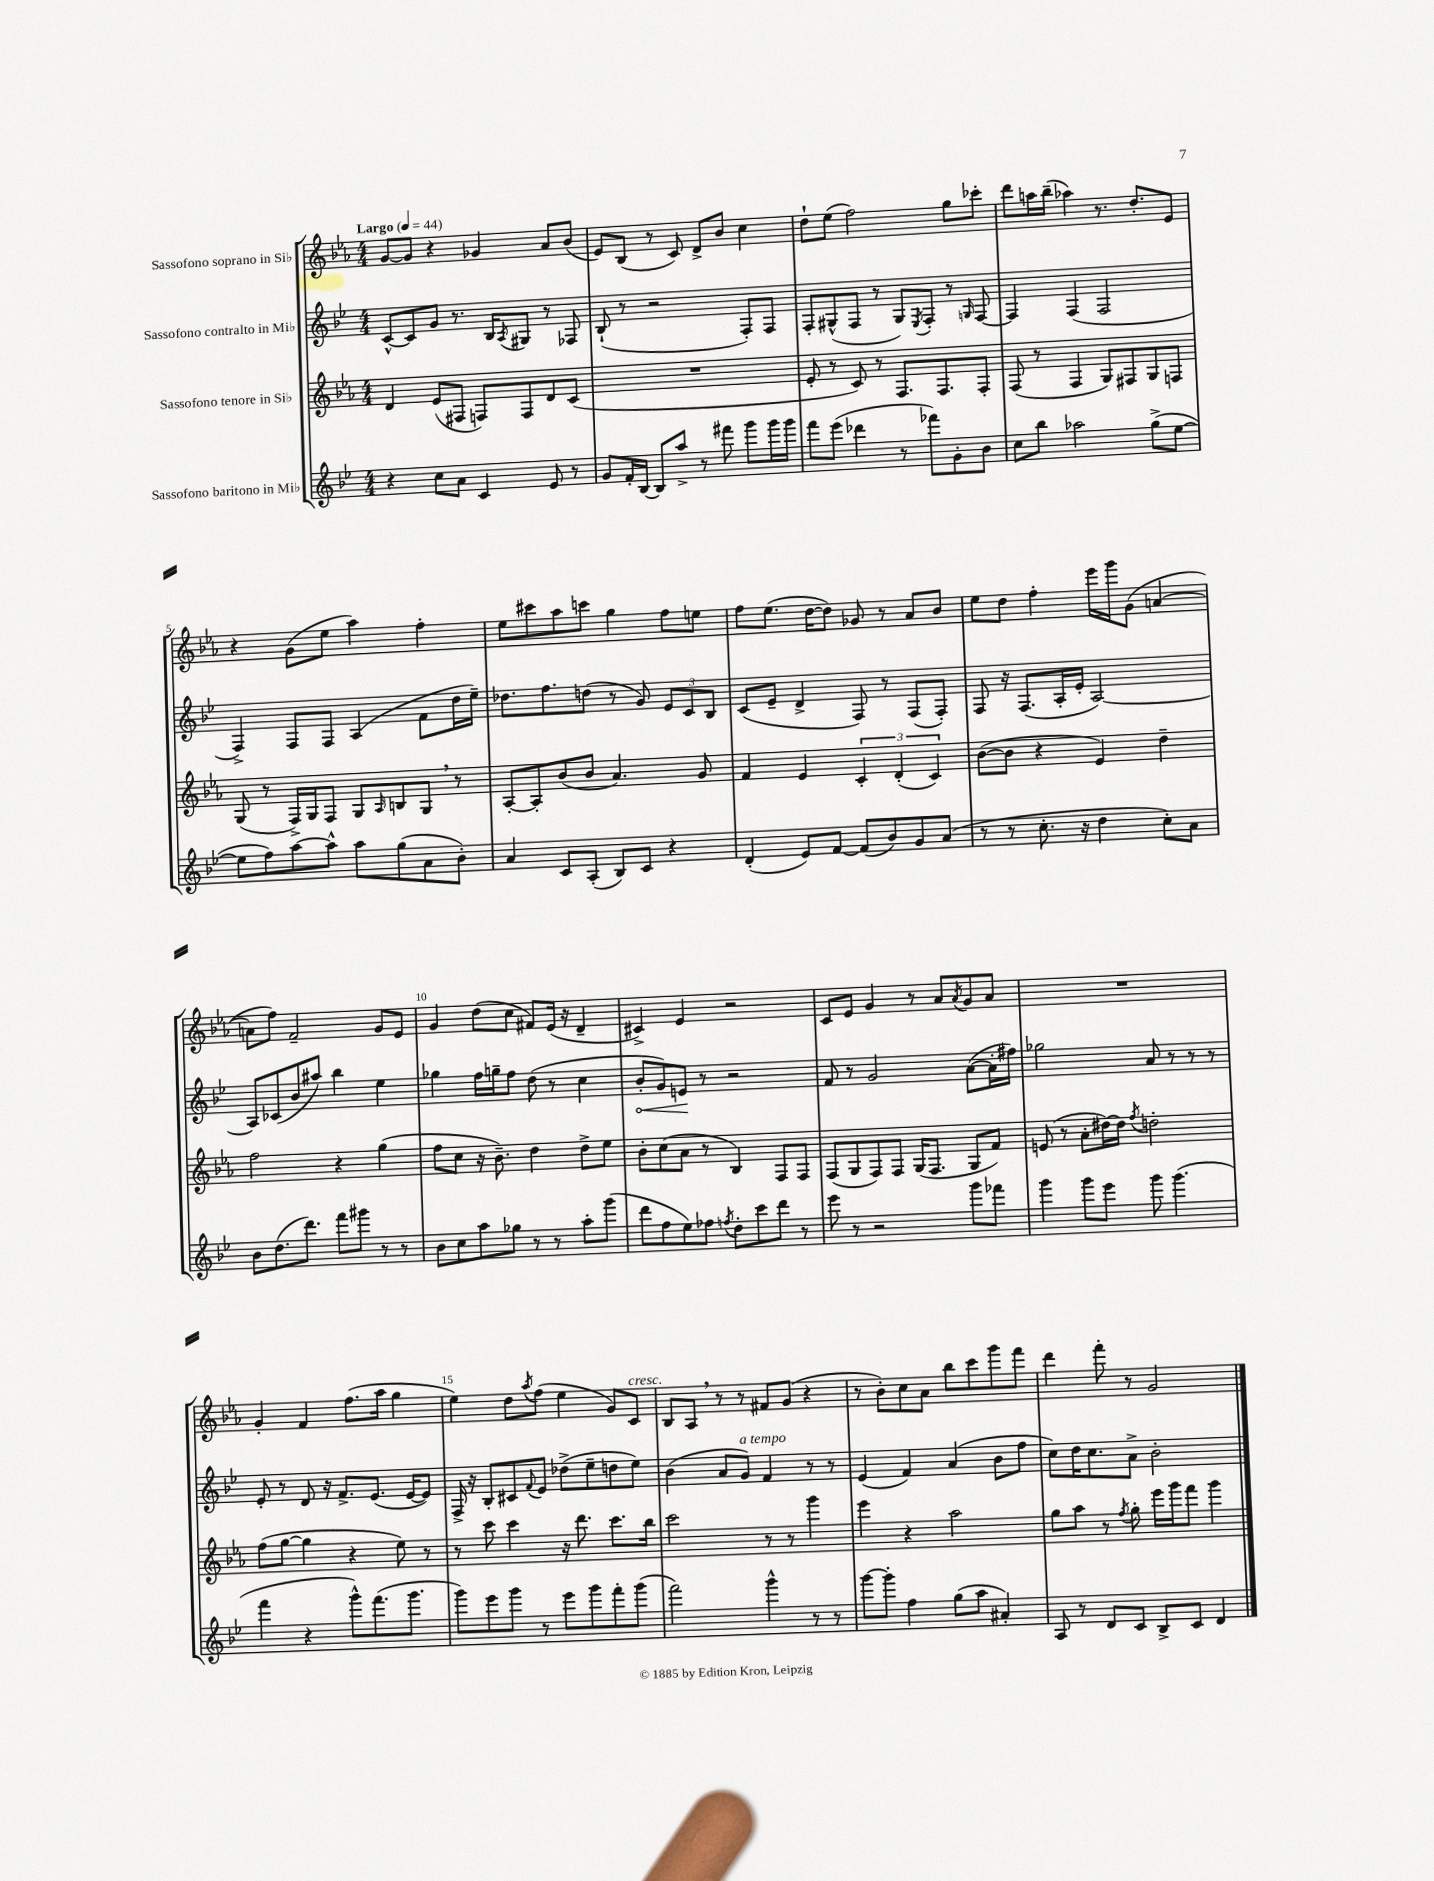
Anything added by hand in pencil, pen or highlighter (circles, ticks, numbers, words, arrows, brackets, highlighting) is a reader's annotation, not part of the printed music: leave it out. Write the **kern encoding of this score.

**kern	**kern	**kern	**kern
*staff4	*staff3	*staff2	*staff1
*clefG2	*clefG2	*clefG2	*clefG2
*k[b-e-]	*k[b-e-a-]	*k[b-e-]	*k[b-e-a-]
*M4/4	*M4/4	*M4/4	*M4/4
*MM44	*MM44	*MM44	*MM44
4r	4d	[8c^^	[8g
.	.	8c]	8g]
8cc	(8e-	8g	4r
8a	8F#	8.r	.
4c	8F)	.	4g-
.	.	16B-	.
.	.	8qA	.
.	8F	8G#	.
8e-	8d	8r	8a-
8r	(8c	8F-	(8b-
=	=	=	=
8g	1r	(8B-`	8e-)
16f'	.	8r	(8B-
[16B-	.	.	.
8B-]	.	2r	8r
8aa^	.	.	8c)
8r	.	.	8d^
8fff#	.	.	8b-
8ggg	.	8F')	4cc
16ggg	.	8F	.
16ggg	.	.	.
=	=	=	=
8fff	8e-'	8F'	8dd`
(8eee-	8r	(8G#^^	(8ee-
4ddd-	8c)	8F	2ff)
.	8r	8r	.
8r	8.F	8G#)	.
.	.	8qE-	.
8fff-)	.	8F'	.
.	8.F	.	.
8g'	.	8r	8gg
.	.	16qqG	.
8b-	8F'	[8F	8ccc-'
=	=	=	=
8cc	(8F	4F]	8ddd
8bb-	8r	.	16aa
.	.	.	(16bb-~
2aa-	4F	(4F	4aa-)
.	8G)	2F	8.r
.	8F#	.	.
.	.	.	8.dd'
(8gg^	8G	.	.
[8ee-	8F	.	8e-
=	=	=	=
8ee-]	(8G	4F^)	4r
8ff)	8r	.	.
[8aa	16F^)	8F	(8g
.	16G	.	.
8aa^^]	8F	8F	8ee-
8aa	8G	(4A	4aa-)
.	16qqA-	.	.
(8gg	8B	.	.
8a	8G	8f	4ff'
8b-')	8r	16dd	.
.	.	16ee-~)	.
=	=	=	=
4a	[8A-'	8.dd-	8ee-
.	8A-']	.	8ccc#
.	.	8.ff	.
8c	(8b-	.	8aa-
(8A'	8b-	(8dd	8ccc
8B-)	4.a-)	8r	4gg
8c	.	8g)	.
4r	.	12e-	8ff
.	.	12c	.
.	8g	.	8ee
.	.	12B-	.
=	=	=	=
(4d'	4f	(8c	8ff
.	.	8e-~	(8.ee-
8e-)	4e-	4d^	.
.	.	.	[16dd
[8f	.	.	8dd])
(8f]	6c'	8F)	8g-
8b-)	.	8r	8r
.	(6d'	.	.
8g	.	(8F	8a-
.	6c)	.	.
(8a	.	8F')	8b-
=	=	=	=
8r	([8b-	8F	8ee-
8r	8b-]	16r	8dd
.	.	(8.F	.
8.cc'	4r	.	4ff'
.	.	16A'	.
16r	.	16e-'	.
4dd	4e-)	[2A)	16eee-
.	.	.	16ggg
.	.	.	(8g
8cc')	4dd~	.	[4a
8a	.	.	.
=	=	=	=
8b-	2ff	8A]	8a]
(8.dd	.	(8c-	8ff)
.	.	8b-	2f~
8.ddd)	.	.	.
.	.	8aa#)	.
8fff	4r	4bb-	.
8ggg#	.	.	.
8r	(4gg	4ee-	8g
8r	.	.	8e-
=	=	=	=
8b-	8ff	4gg-	4g
8cc	8cc	.	.
8aa	16r	16ff	(8dd
.	8.b-~)	16gg~	.
8gg-	.	8ff	8cc
8r	4dd	(8dd	8f#)
8r	.	8r	(16e-
.	.	.	16r
8aa'	8dd^	4cc	4d~
(8ggg	8ee-	.	.
=	=	=	=
8ddd	8b-'	8b-'	4c#^)
8ff	(8cc	8g)	.
8ee-)	8a-	8e	4e-
8ff-	8r	8r	.
8qff	.	.	.
8dd'	4B-)	2r	2r
8ccc	.	.	.
8ddd	8F	.	.
8r	8F	.	.
=	=	=	=
8eee-	(8F	8f	8c
8r	8G	8r	8e-
2r	8F)	2g	4g
.	8F	.	.
.	(16G	.	8r
.	8.F	.	.
.	.	.	8a-
.	.	.	8qa-
8ggg	8G	([8a	8g
8fff-	8f)	16a']	8a-
.	.	16ff#)	.
=	=	=	=
4ggg	(8e	2gg-	1r
.	8r	.	.
8ggg	8a-'	.	.
8eee-	[16dd#)	.	.
.	16dd#]	.	.
.	8qff	.	.
8ggg	2dd'	8a	.
(4.ggg	.	8r	.
.	.	8r	.
.	.	8r	.
=	=	=	=
4fff	(8ff	8e-'	4g'
.	[8gg	8r	.
4r	4gg]	8d	4f
.	.	16r	.
.	.	8.f^	.
8ggg^^)	4r	.	(8.ff
(8.fff	.	(8.e-	.
.	.	.	16aa-
.	8ee-)	.	4gg
8.ggg	.	[16e-	.
.	8r	8e-])	.
=	=	=	=
8ggg)	8r	16F^	4ee-)
.	.	16r	.
8eee-	8ccc	8B-'	.
8ggg	4ccc	8c#	8dd
.	.	8qqf	8qaa-
8r	.	8e-	(8ff
8eee-	16r	(8dd-^	4ee-
.	8.ddd	.	.
8ggg	.	8ee-~	.
8fff'	8.ccc	8dd	8g)
(8ggg	.	8ee-)	8c
.	16bb-	.	.
=	=	=	=
2fff)	2ccc	(4b-	8B-
.	.	.	8A-
.	.	8a	8r
.	.	8g)	8r
4ggg^^	8r	4f	8f#
.	8r	.	(8g
8r	4ggg	8r	4r
8r	.	8r	.
=	=	=	=
[8ggg	4eee-	(4e-	8r
8ggg']	.	.	8b-')
4ff	4r	4f)	8cc
.	.	.	8a-
(8gg	2aa-	(4a	8bb-
8aa	.	.	8ccc
4a#')	.	8b-	8ggg
.	.	8ff	8fff
=	=	=	=
8A	8gg	8cc)	4ddd
8r	8aa-	16dd	.
.	.	8.cc	.
8d	8r	.	8fff'
.	8qff	.	.
8c	8gg'	8a^	8r
8B-^	16eee-	2b-'	2g
.	16ggg	.	.
8c	8fff	.	.
4d	4ggg	.	.
==	==	==	==
*-	*-	*-	*-
